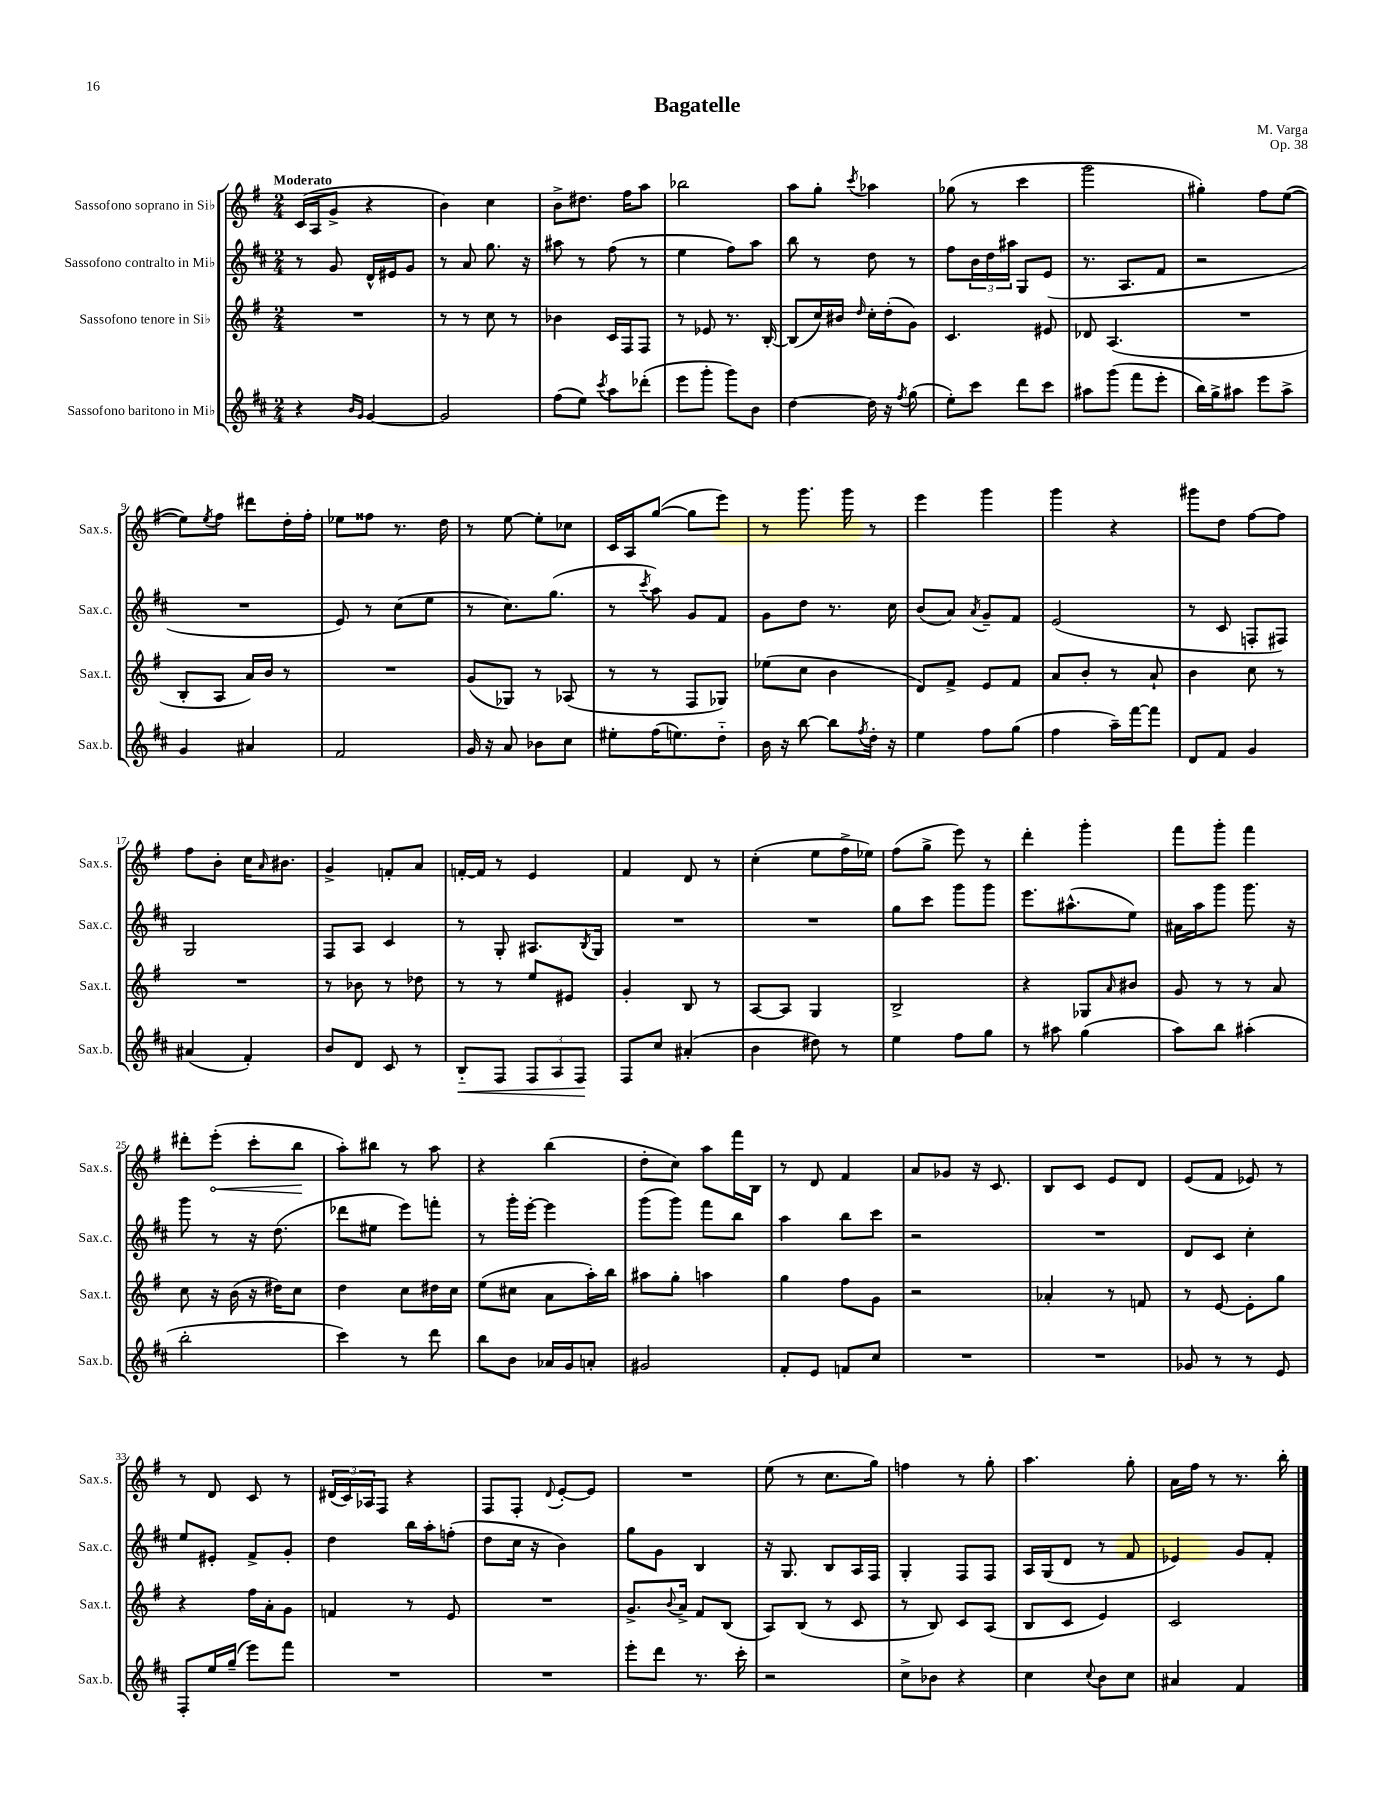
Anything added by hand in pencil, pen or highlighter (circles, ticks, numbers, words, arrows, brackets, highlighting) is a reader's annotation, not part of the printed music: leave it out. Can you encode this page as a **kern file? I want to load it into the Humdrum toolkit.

**kern	**dynam	**kern	**kern	**kern	**dynam
*part4	*part4	*part3	*part2	*part1	*part1
*staff4	*staff4	*staff3	*staff2	*staff1	*staff1
*I"Sassofono baritono in Mi♭	*	*I"Sassofono tenore in Si♭	*I"Sassofono contralto in Mi♭	*I"Sassofono soprano in Si♭	*
*I'Sax.b.	*	*I'Sax.t.	*I'Sax.c.	*I'Sax.s.	*
*clefG2	*	*clefG2	*clefG2	*clefG2	*
*k[f#c#]	*	*k[f#]	*k[f#c#]	*k[f#]	*
*M2/4	*	*M2/4	*M2/4	*M2/4	*
=1	=1	=1	=1	=1	=1
!	!	!	!	!LO:TX:a:B:t=Moderato	!
4r	.	2r	8r	(16c/LL	.
.	.	.	.	16A/J	.
.	.	.	8g/	8g^/J	.
16qqb/LL	.	.	.	.	.
16qqg/JJ	.	.	.	.	.
[4g/	.	.	16d^^/LL	4r	.
.	.	.	16e#X/J	.	.
.	.	.	8g/J	.	.
=2	=2	=2	=2	=2	=2
2g/]	.	8r	8r	4b\)	.
.	.	8r	8a/	.	.
.	.	8cc\	8.gg\	4cc\	.
.	.	8r	.	.	.
.	.	.	16r	.	.
=3	=3	=3	=3	=3	=3
(8ff#\L	.	4b-X\	8aa#X\	8b^\L	.
8ee\J)	.	.	8r	8.dd#X\J	.
8qccc#/	.	.	.	.	.
8aa\L	.	16c/LL	(8ff#\	.	.
.	.	16F#/J	.	16ff#\KL	.
(8ddd-X'\J	.	8F#/J	8r	8aa\J	.
=4	=4	=4	=4	=4	=4
8eee\L	.	8r	4ee\	2bb-X\	.
8ggg'\J	.	8e-X/	.	.	.
8ggg\L)	.	8.r	8ff#\L)	.	.
8b\J	.	.	8aa\J	.	.
.	.	[16B'/	.	.	.
=5	=5	=5	=5	=5	=5
[4dd\	.	(8B/L]	8bb\	8aa\L	.
.	.	16cc/L)	8r	8gg'\J	.
.	.	16b#X/JJ	.	.	.
.	.	16qqdd/	.	8qccc/	.
16dd\]	.	16cc'\LL	8dd\	4aa-X\	.
16r	.	(16dd'\J	.	.	.
8qff#/	.	.	.	.	.
(8gg\	.	8g\J)	8r	.	.
=6	=6	=6	=6	=6	=6
8ee'\L)	.	4.c/	8ff#\L	(8gg-X\	.
8ccc#\J	.	.	24b\L	8r	.
.	.	.	24dd\	.	.
.	.	.	24aa#X\JJ	.	.
8ddd\L	.	.	8G/L	4ccc\	.
8ccc#\J	.	8e#X/	(8e/J	.	.
=7	=7	=7	=7	=7	=7
8aa#X\L	.	8d-X/	8.r	2ggg\	.
(8ggg\J	.	(4.A/	.	.	.
.	.	.	8.A/L	.	.
8fff#\L	.	.	.	.	.
8eee'\J	.	.	8f#/J	.	.
=8	=8	=8	=8	=8	=8
16bb\LL)	.	2r	2r	4gg#X'\)	.
16gg^\J	.	.	.	.	.
8aa#X\J	.	.	.	.	.
8eee\L	.	.	.	8ff#\L	.
8aa#^\J	.	.	.	([8ee\J	.
!!LO:LB:g=z
=9	=9	=9	=9	=9	=9
4g/	.	8B'/L	2r	8ee\L])	.
.	.	.	.	8qee/	.
.	.	8A/J	.	8ff#\J	.
4a#X/	.	16a/LL)	.	8ddd#X\L	.
.	.	16b/JJ	.	.	.
.	.	8r	.	16dd'\L	.
.	.	.	.	16ff#'\JJ	.
=10	=10	=10	=10	=10	=10
2f#/	.	2r	8e/)	8ee-X\L	.
.	.	.	8r	8ff##X\J	.
.	.	.	(8cc#\L	8.r	.
.	.	.	8ee\J	.	.
.	.	.	.	16dd\	.
=11	=11	=11	=11	=11	=11
16g/	.	(8g/L	8r	8r	.
16r	.	.	.	.	.
8a/	.	8G-X/J)	8.cc#\L)	[8ee\	.
8b-X\L	.	8r	.	8ee'\L]	.
.	.	.	(8.gg\J	.	.
8cc#\J	.	(8A-X/	.	8cc-X\J	.
=12	=12	=12	=12	=12	=12
8ee#X'\L	.	8r	8r	16c/LL	.
.	.	.	.	16A/J	.
.	.	.	8qccc#/	.	.
(16ff#\K	.	8r	8aa\)	([8gg/J	.
8.een\)	.	.	.	.	.
.	.	8F#/L	8g/L	8gg\L]	.
8dd\J	.	8G-X/J)	8f#/J	8eee\J)	.
=13	=13	=13	=13	=13	=13
16b\	.	(8ee-X\L	8g\L	8r	.
16r	.	.	.	.	.
[8bb\	.	8cc\J	8dd\J	8.ggg\	.
8bb\L]	.	4b\	8.r	.	.
.	.	.	.	16ggg\	.
8qff#/	.	.	.	.	.
16dd'\Jk	.	.	.	8r	.
16r	.	.	16cc#\	.	.
=14	=14	=14	=14	=14	=14
4ee\	.	8d/L)	(8b/L	4eee\	.
.	.	8f#^/J	8a/J)	.	.
.	.	.	8qa/	.	.
8ff#\L	.	8e/L	8g~/L	4ggg\	.
(8gg\J	.	8f#/J	8f#/J	.	.
=15	=15	=15	=15	=15	=15
4ff#\	.	8a/L	(2e/	4ggg\	.
.	.	8b'/J	.	.	.
16aa~\LL)	.	8r	.	4r	.
[16fff#\J	.	.	.	.	.
8fff#\J]	.	8a`/	.	.	.
=16	=16	=16	=16	=16	=16
8d/L	.	4b\	8r	8ggg#X\L	.
8f#/J	.	.	8c#/	8dd\J	.
4g/	.	8cc\	8Fn'/L	[8ff#\L	.
.	.	8r	8F#X/J)	8ff#\J]	.
!!LO:LB:g=z
=17	=17	=17	=17	=17	=17
(4a#X/	.	2r	2G/	8ff#\L	.
.	.	.	.	8b'\J	.
4f#'/)	.	.	.	16cc\KL	.
.	.	.	.	16qqa/	.
.	.	.	.	8.b#X\J	.
=18	=18	=18	=18	=18	=18
8b/L	.	8r	8F#/L	4g^/	.
8d/J	.	8b-X\	8A/J	.	.
8c#/	.	8r	4c#/	8fn'/L	.
8r	.	8dd-X\	.	8a/J	.
=19	=19	=19	=19	=19	=19
!	!LO:HP:b	!	!	!	!
8B/L	<	8r	8r	[16fn'/LL	.
.	.	.	.	16f/JJ]	.
8F#/J	.	8r	8G'/	8r	.
12F#/L	.	8ee/L	8.A#X/L	4e/	.
12A/	.	.	.	.	.
.	.	8e#X/J	.	.	.
12F#/J	.	.	.	.	.
.	.	.	8qB/	.	.
.	.	.	16G/Jk	.	.
.	[	.	.	.	.
=20	=20	=20	=20	=20	=20
8F#/L	.	4g'/	2r	4f#/	.
8cc#/J	.	.	.	.	.
(4a#X'/	.	8B/	.	8d/	.
.	.	8r	.	8r	.
=21	=21	=21	=21	=21	=21
4b\	.	[8A/L	2r	(4cc'\	.
.	.	8A/J]	.	.	.
8dd#X\)	.	4G/	.	8ee\L	.
8r	.	.	.	16ff#^\L	.
.	.	.	.	16ee-X\JJ)	.
=22	=22	=22	=22	=22	=22
4ee\	.	2B^/	8gg\L	(8ff#\L	.
.	.	.	8ccc#\J	8gg^\J	.
8ff#\L	.	.	8ggg\L	8eee\)	.
8gg\J	.	.	8ggg\J	8r	.
=23	=23	=23	=23	=23	=23
8r	.	4r	8.eee\L	4ddd'\	.
8aa#X\	.	.	.	.	.
.	.	.	(8.aa#X^^\	.	.
(4gg\	.	8G-X/L	.	4ggg'\	.
.	.	16qqa/	.	.	.
.	.	8b#X/J	8ee\J)	.	.
=24	=24	=24	=24	=24	=24
8aa\L)	.	8g/	16a#X\LL	8fff#\L	.
.	.	.	16aa\J	.	.
8bb\J	.	8r	8ggg\J	8ggg'\J	.
(4aa#X'\	.	8r	8.ggg\	4fff#\	.
.	.	8a/	.	.	.
.	.	.	16r	.	.
!!LO:LB:g=z
=25	=25	=25	=25	=25	=25
2bb'\	.	8cc\	8ggg\	8ddd#X'\L	.
!	!	!	!	!	!LO:HP:b
.	.	16r	8r	(8eee'\J	<
.	.	(16b\	.	.	.
.	.	16r	16r	8ccc'\L	.
.	.	16dd#X\KL)	(8.dd\	.	.
.	.	8cc\J	.	8bb\J	.
.	.	.	.	.	[
=26	=26	=26	=26	=26	=26
4ccc#\)	.	4dd\	8ddd-X\L	8aa'\L)	.
.	.	.	8ee#X\J	8bb#X\J	.
8r	.	8cc\L	8eee\L)	8r	.
8ddd\	.	16dd#X\L	8fffn'\J	8aa\	.
.	.	16cc\JJ	.	.	.
=27	=27	=27	=27	=27	=27
8bb\L	.	(8ee\L	8r	4r	.
8b\J	.	8cc#X\J	16ggg'\LL	.	.
.	.	.	[16eee'\JJ	.	.
16a-X/LL	.	8a\L	4eee\]	(4bb\	.
16g/J	.	.	.	.	.
8an'/J	.	16aa'\L)	.	.	.
.	.	16bb\JJ	.	.	.
=28	=28	=28	=28	=28	=28
2g#X/	.	8aa#X\L	(8ggg\L	8dd'\L	.
.	.	8gg'\J	8ggg\J)	8cc\J)	.
.	.	4aan\	8fff#\L	8aa\L	.
.	.	.	8bb\J	16fff#\L	.
.	.	.	.	16B\JJ	.
=29	=29	=29	=29	=29	=29
8f#'/L	.	4gg\	4aa\	8r	.
8e/J	.	.	.	8d/	.
8fn/L	.	8ff#\L	8bb\L	4f#/	.
8cc#/J	.	8g\J	8ccc#\J	.	.
=30	=30	=30	=30	=30	=30
2r	.	2r	2r	8a/L	.
.	.	.	.	8g-X/J	.
.	.	.	.	16r	.
.	.	.	.	8.c/	.
=31	=31	=31	=31	=31	=31
2r	.	4a-X'/	2r	8B/L	.
.	.	.	.	8c/J	.
.	.	8r	.	8e/L	.
.	.	8fn/	.	8d/J	.
=32	=32	=32	=32	=32	=32
8g-X/	.	8r	8d/L	(8e/L	.
8r	.	[8e/	8c#/J	8f#/J	.
8r	.	8e'\L]	4cc#'\	8e-X/)	.
8e/	.	8gg\J	.	8r	.
!!LO:LB:g=z
=33	=33	=33	=33	=33	=33
8F#'/L	.	4r	8ee/L	8r	.
16ee/L	.	.	8e#X'/J	8d/	.
(16gg~/JJ	.	.	.	.	.
8eee\L)	.	16ff#\LL	8f#^/L	8c/	.
.	.	16a'\J	.	.	.
8fff#\J	.	8g\J	8g'/J	8r	.
=34	=34	=34	=34	=34	=34
2r	.	4fn/	4dd\	(24d#X/LL	.
.	.	.	.	24c/)	.
.	.	.	.	24A-X/J	.
.	.	.	.	8F#/J	.
.	.	8r	16bb\LL	4r	.
.	.	.	16aa'\J	.	.
.	.	8e/	(8ffn'\J	.	.
=35	=35	=35	=35	=35	=35
2r	.	2r	8dd\L	8F#/L	.
.	.	.	16cc#\Jk	8F#'/J	.
.	.	.	16r	.	.
.	.	.	.	8qqd/	.
.	.	.	4b\)	[8e'/L	.
.	.	.	.	8e/J]	.
=36	=36	=36	=36	=36	=36
8eee'\L	.	8.g^/L	8gg\L	2r	.
8ddd\J	.	.	8g\J	.	.
.	.	8qqb/	.	.	.
.	.	16a^/Jk	.	.	.
8.r	.	8f#/L	4B/	.	.
.	.	(8B/J	.	.	.
16ccc#'\	.	.	.	.	.
=37	=37	=37	=37	=37	=37
2r	.	8A/L)	16r	(8ee\	.
.	.	.	8.G/	.	.
.	.	(8B/J	.	8r	.
.	.	8r	8B/L	8.cc\L	.
.	.	8c/	16A/L	.	.
.	.	.	16F#/JJ	16gg\Jk)	.
=38	=38	=38	=38	=38	=38
8cc#^\L	.	8r	4G'/	4ffn\	.
8b-X\J	.	8B/)	.	.	.
4r	.	8c/L	8F#/L	8r	.
.	.	(8A/J	8F#/J	8gg'\	.
=39	=39	=39	=39	=39	=39
4cc#\	.	8B/L	16A/LL	4.aa\	.
.	.	.	(16G/J	.	.
.	.	8c/J	8d/J	.	.
8qqcc#/	.	.	.	.	.
8b\L	.	4e/)	8r	.	.
8cc#\J	.	.	8f#/	8gg'\	.
=40	=40	=40	=40	=40	=40
4a#X/	.	2c/	4e-X/)	16a\LL	.
.	.	.	.	16ff#\JJ	.
.	.	.	.	8r	.
4f#/	.	.	8g/L	8.r	.
.	.	.	8f#'/J	.	.
.	.	.	.	16bb'\	.
==	==	==	==	==	==
*-	*-	*-	*-	*-	*-
